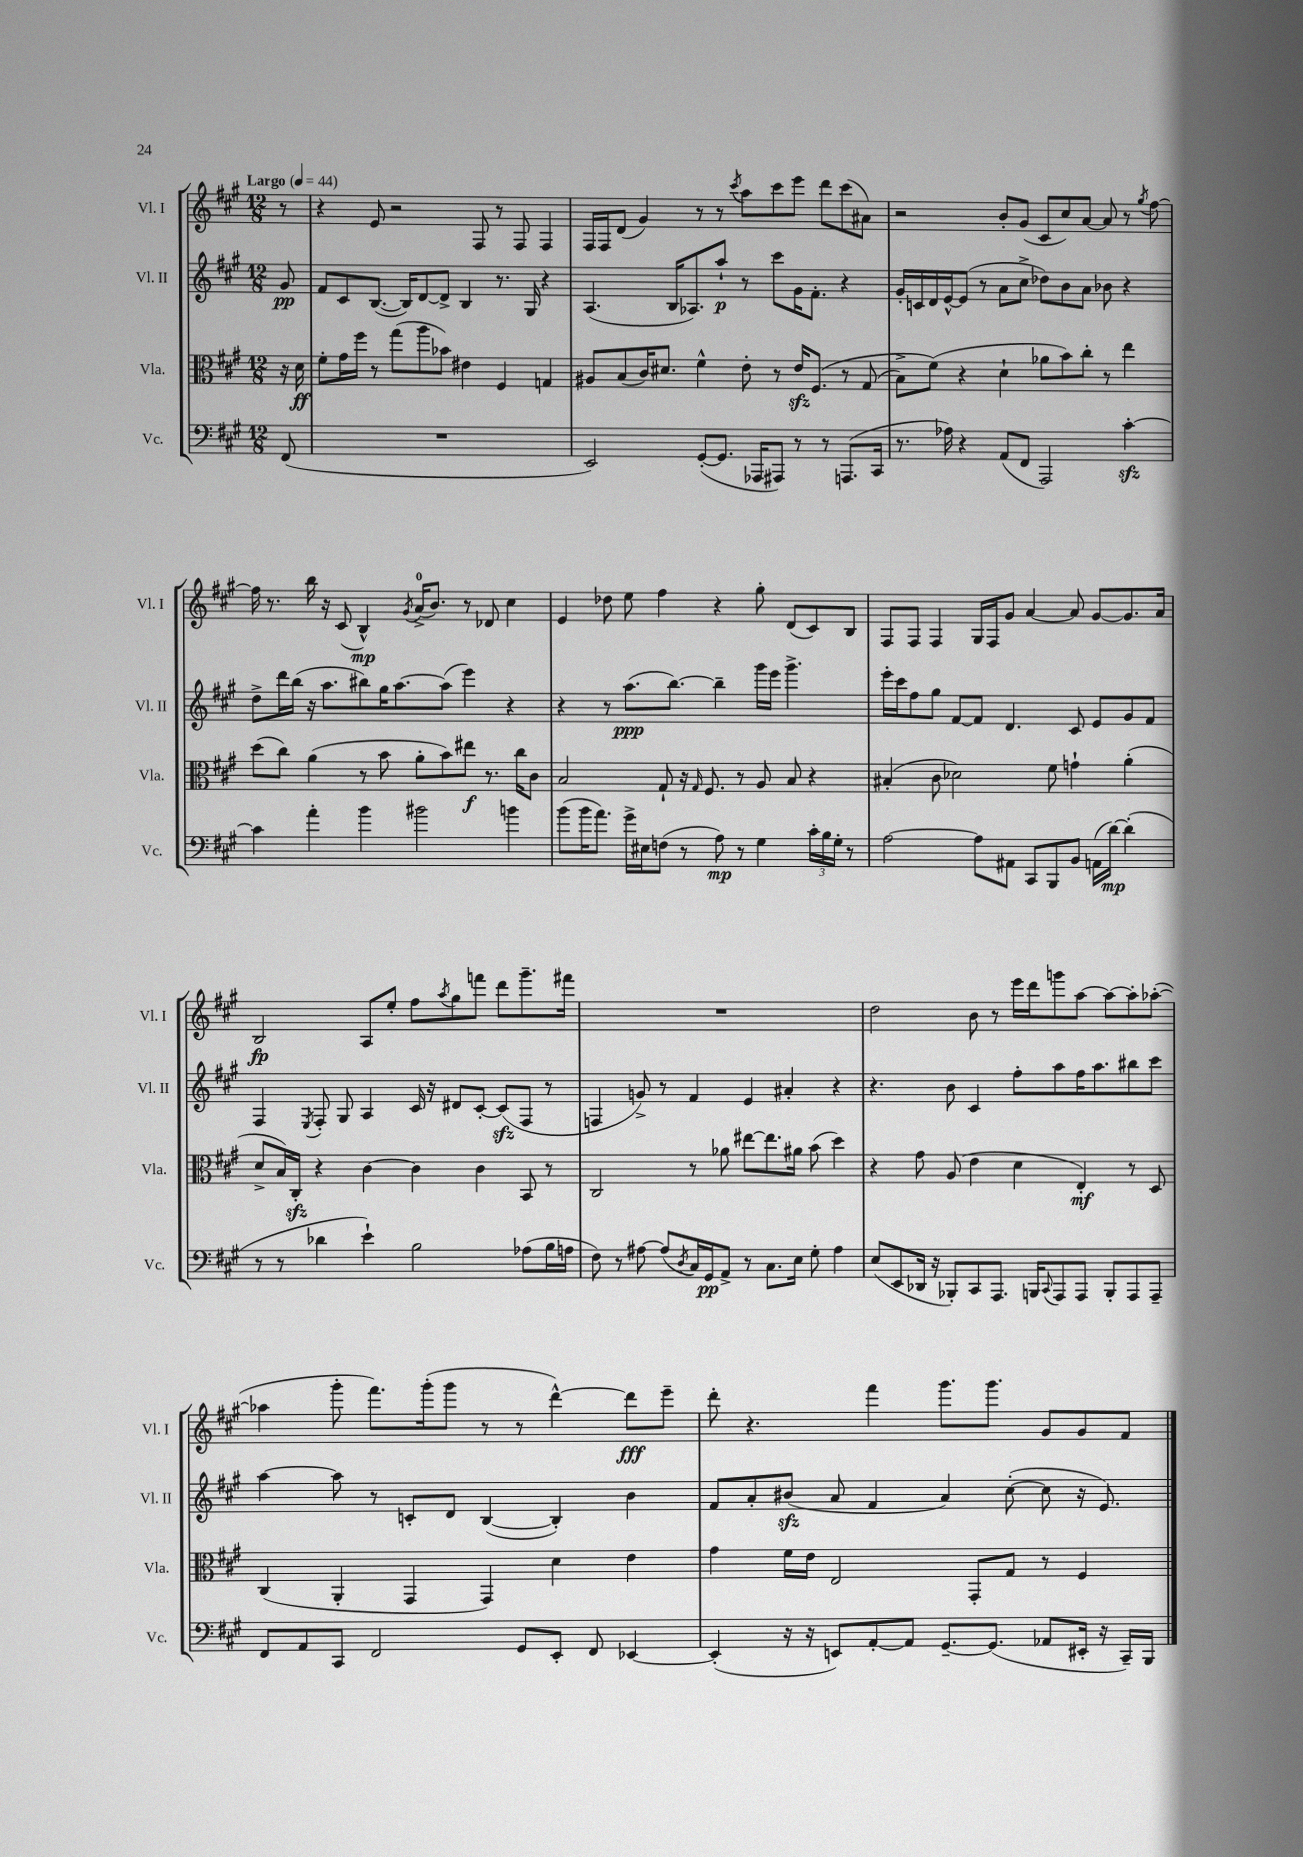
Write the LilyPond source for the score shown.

<<
\new StaffGroup <<
\new Staff = "s0" \with { instrumentName = "Vl. I" shortInstrumentName = "Vl. I" } {
    \clef treble \key a \major \numericTimeSignature \time 12/8 \partial 8 \tempo "Largo" 4 = 44
    r8 |
    r4 e'8 r2 fis8 r8 fis8 fis4 |
    fis16 fis16 d'8( gis'4) r8 r8 \acciaccatura { cis'''8 } a''8 cis'''8 e'''8 d'''8 cis'''8( ais'8) |
    r2 b'8-. gis'8( cis'8 cis''8) a'8~ a'8 r8 \acciaccatura { gis''8 } fis''8~ |
    fis''16 r8. b''16 r16 cis'8( b4-^\mp) \acciaccatura { gis'8 } a'16-0->( b'8.) r8 des'8 cis''4 |
    e'4 des''8 e''8 fis''4 r4 gis''8-. d'8( cis'8) b8 |
    fis8 fis8 fis4 gis16 fis16 gis'8 a'4~ a'8 gis'8~ gis'8. a'16 |
    b2\fp a8 e''8-. fis''8 \acciaccatura { a''8 } gis''8 f'''8 d'''8 gis'''8.-- fis'''16 |
    R1. |
    d''2 b'8 r8 e'''16 d'''16 g'''8 a''8~ a''8~ a''8-. aes''8~-.( |
    aes''4 gis'''8-. fis'''8.) gis'''16-.( gis'''8 r8 r8 d'''4~-^) d'''8\fff e'''8-- |
    d'''8-. r4. fis'''4 gis'''8. gis'''8. gis'8 gis'8 fis'8 \bar "|." |
}
\new Staff = "s1" \with { instrumentName = "Vl. II" shortInstrumentName = "Vl. II" } {
    \clef treble \key a \major \numericTimeSignature \time 12/8 \partial 8
    gis'8\pp |
    fis'8 cis'8 b8.~( b16) d'8~ d'8-> b4 r8. gis16 r4 |
    a4.( b16 aes8.) a''8-!\p r8 cis'''8 gis'16 fis'8.-. r4 |
    gis'16-. c'16 d'16 e'16~-^ e'8( r8 a'8 cis''8-> des''8) b'8 a'8 bes'8 r4 |
    d''8-> d'''16 b''16( r16 a''8. bis''8) gis''16 a''8.~ a''8( e'''4) r4 |
    r4 r8 a''8.\ppp( b''8.~) b''4-- gis'''16 e'''16 gis'''4.-> |
    e'''16-. cis'''16 fis''8 gis''8 fis'8~ fis'8 d'4. cis'8 e'8 gis'8 fis'8 |
    fis4 \acciaccatura { e8 } fis8-. gis8 a4 cis'16 r16 dis'8 cis'8~-. cis'8\sfz( fis8 r8 |
    f4 g'8->) r8 fis'4 e'4 ais'4-. r4 |
    r4. b'8 cis'4 fis''8-. a''8 fis''16 a''8. bis''8 cis'''8 |
    a''4~ a''8 r8 c'8-. d'8 b4~( b4-.) b'4 |
    fis'8 a'8-. bis'8\sfz( a'8 fis'4 a'4) cis''8~-.( cis''8 r16 e'8.) \bar "|." |
}
\new Staff = "s2" \with { instrumentName = "Vla." shortInstrumentName = "Vla." } {
    \clef alto \key a \major \numericTimeSignature \time 12/8 \partial 8
    r16 d'16\ff |
    fis'8-. gis'16 fis''16 r8 gis''8( a''8 bes'8) eis'4 fis4 g4 |
    ais8 b8( cis'16) dis'8. fis'4-^ e'8-. r8 e'16\sfz fis8.\( r8 gis8( |
    b8->) fis'8(\) r4 d'4-! aes'8 b'8) cis''8-. r8 e''4 |
    d''8( cis''8) a'4( r8 b'8 a'8-. b'8) eis''8\f r8. cis''16 cis'8 |
    b2 gis8-! r16 \grace { gis16 } fis8. r8 a8 b8 r4 |
    bis4-.( cis'8 des'2) fis'8 g'4-! a'4-.( |
    d'8-> b16) cis16-.\sfz r4 cis'4~ cis'4 cis'4 b,8 r8 |
    cis2 r8 aes'8 eis''8~ eis''8. ais'16 b'8( d''4) |
    r4 gis'8 a8( e'4 d'4 e4-.\mf) r8 d8 |
    cis4( a,4-. gis,4 gis,4) d'4 e'4 |
    gis'4 fis'16 e'16 e2 gis,8-. gis8 r8 fis4 \bar "|." |
}
\new Staff = "s3" \with { instrumentName = "Vc." shortInstrumentName = "Vc." } {
    \clef bass \key a \major \numericTimeSignature \time 12/8 \partial 8
    fis,8( |
    R1. |
    e,2) gis,8~-.( gis,8. aes,,16 ais,,8) r8 r8 a,,8.( cis,16 |
    r8. aes16) r4 a,8( fis,8 a,,2) cis'4~-.\sfz |
    cis'4 a'4-. b'4 bis'2 b'4 |
    b'8( b'16 a'8.) gis'16-> eis16 f8( r8 a8\mp) r8 gis4 \tuplet 3/2 { cis'16-. b16 gis16-. } r8 |
    a2~ a8 ais,8 cis,8 b,,8 b,8 a,16( d'16~\mp) d'4-.( |
    r8 r8 des'4 e'4-!) b2 aes8( b16 a16 |
    fis8) r8 ais8~ ais8( \acciaccatura { d8 } cis16) gis,16\pp a,8-> r8 cis8. e16 gis8-. ais4 |
    e8( e,8 des,16 r16 bes,,8-.) cis,8 a,,8. b,,16 \appoggiatura { cis,8 } a,,8 a,,8 b,,8-. a,,8 a,,8-- |
    fis,8 a,8 cis,8 fis,2 gis,8 e,8-. fis,8 ees,4~ |
    ees,4-.( r16 r16 e,8) a,8~-. a,8 gis,8.~-- gis,8.( aes,8 eis,16-. r16 cis,16--) b,,16 \bar "|." |
}
>>
>>
\layout { \context { \Score \remove "Bar_number_engraver" } }
